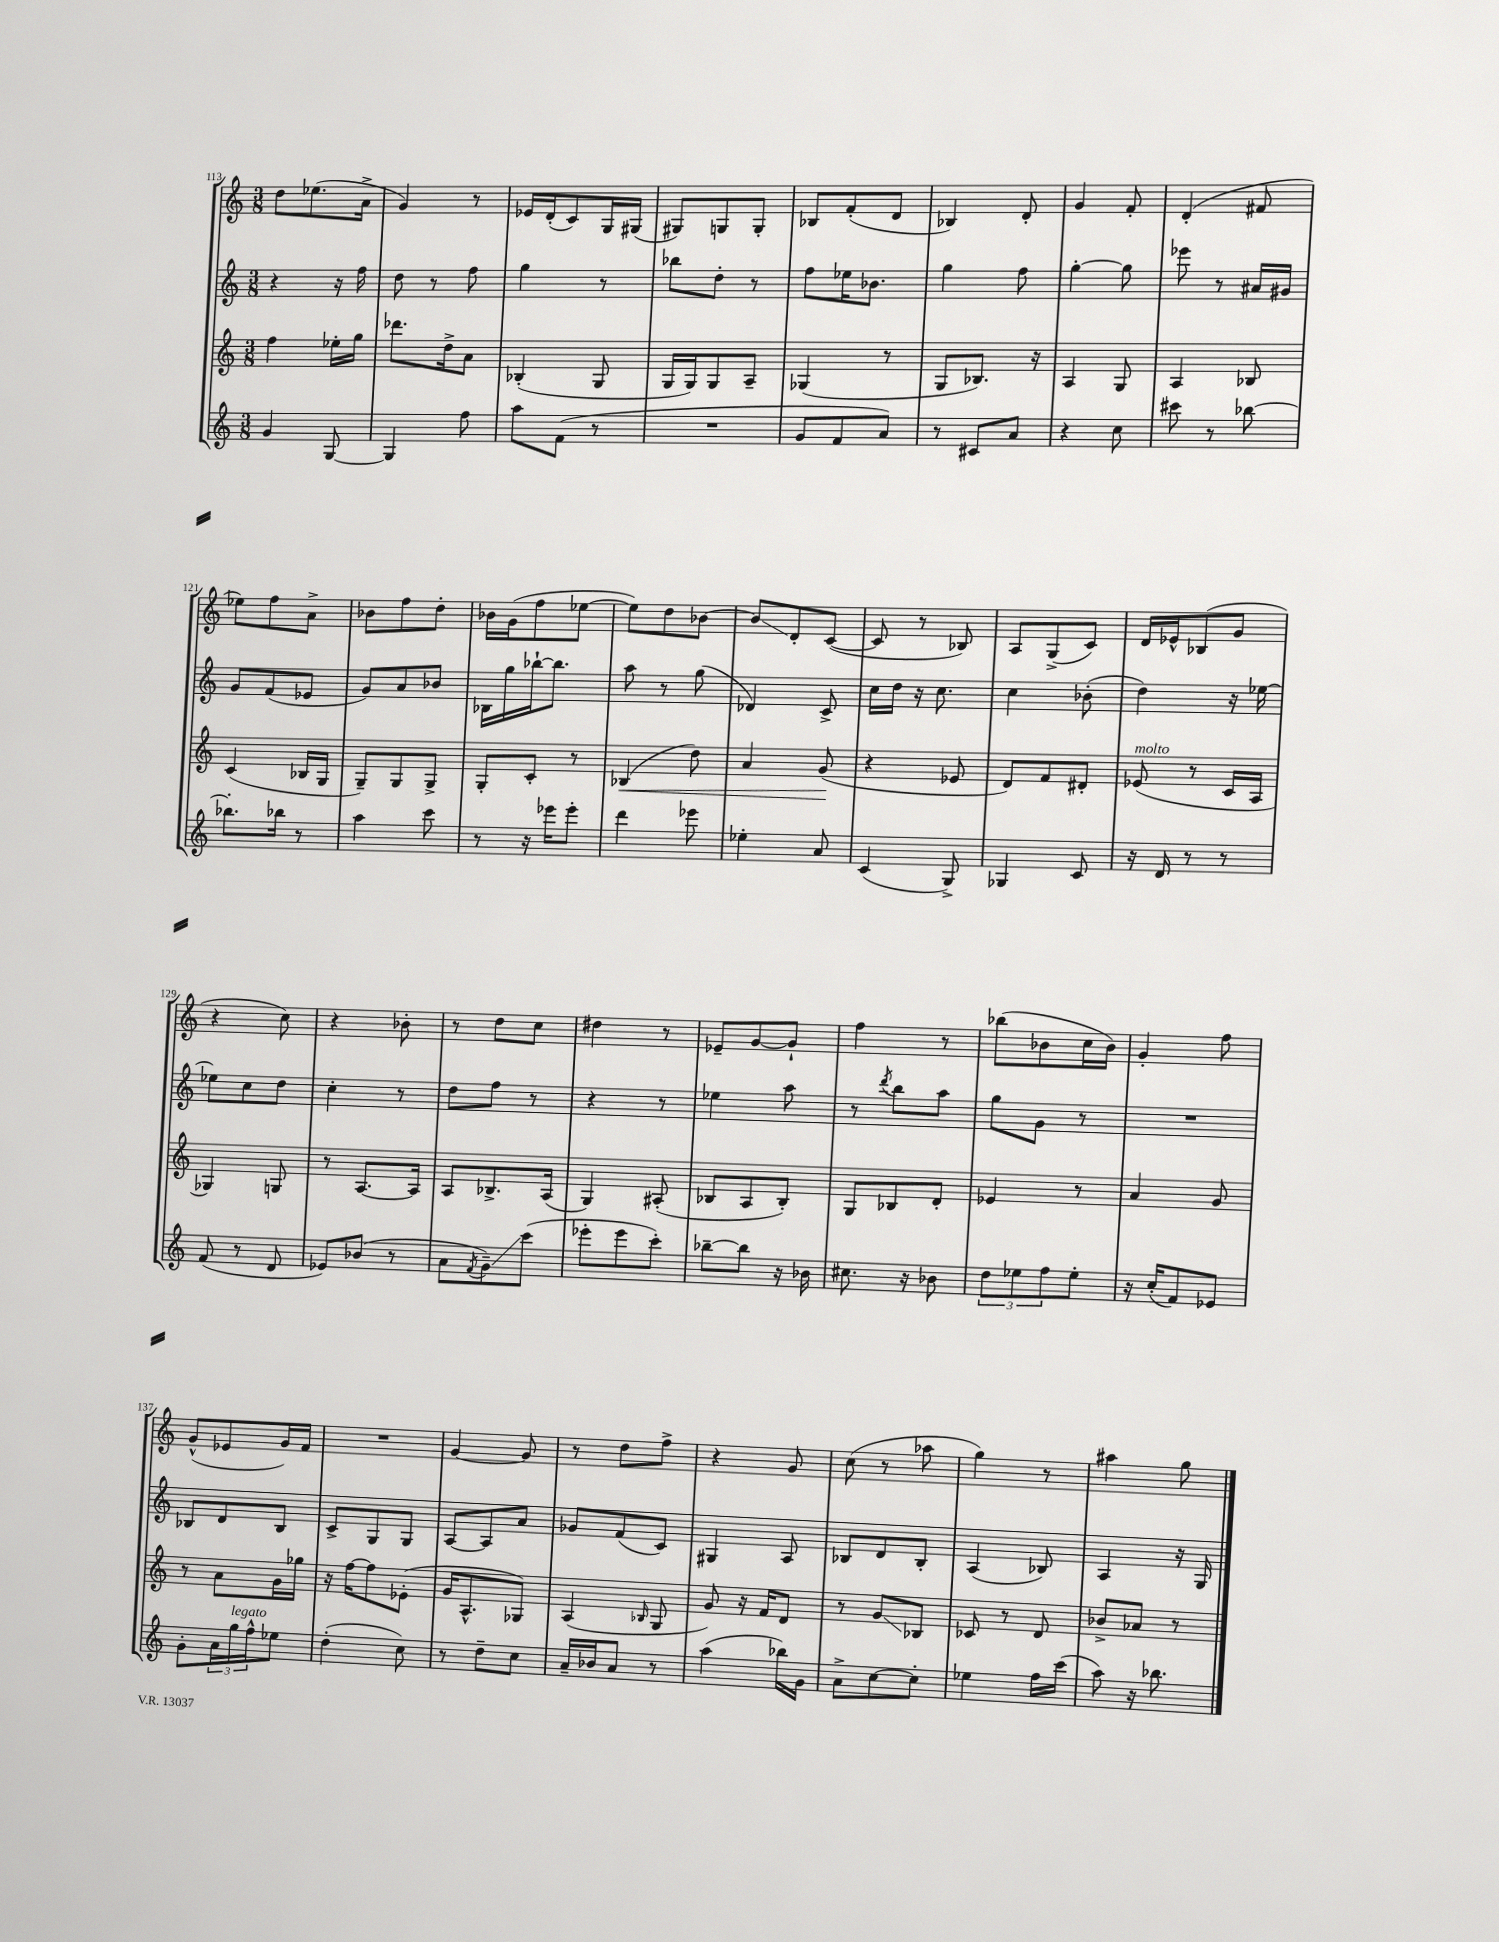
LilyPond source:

<<
\new StaffGroup <<
\new Staff = "s0" {
    \clef treble \key c \major \numericTimeSignature \time 3/8
    d''8 ees''8.( a'16-> |
    g'4) r8 |
    ees'16 d'16-.( c'8) g16 gis16( |
    gis8) g8 g8-. |
    bes8 f'8-.( d'8 |
    bes4) d'8-. |
    g'4 f'8-. |
    d'4-.( fis'8 |
    ees''8) f''8 a'8-> |
    bes'8 f''8 d''8-. |
    bes'16 g'16( f''8 ees''8~ |
    ees''8) d''8 bes'8~ |
    bes'8\glissando d'8-. c'8~( |
    c'8 r8 bes8) |
    a8 g8->( c'8) |
    d'16 ees'16-^ bes8( g'8 |
    r4 c''8) |
    r4 bes'8-. |
    r8 d''8 c''8 |
    dis''4 r8 |
    ees'8-- g'8~ g'8-! |
    f''4 r8 |
    bes''8( bes'8 c''16 bes'16) |
    g'4-. f''8 |
    g'8-^( ees'8 g'16) f'16 |
    R4. |
    g'4~ g'8 |
    r8 d''8 f''8-> |
    r4 g'8 |
    c''8( r8 aes''8 |
    g''4) r8 |
    ais''4 g''8 \bar "|." |
}
\new Staff = "s1" {
    \clef treble \key c \major \numericTimeSignature \time 3/8
    r4 r16 f''16 |
    d''8 r8 f''8 |
    g''4 r8 |
    bes''8 d''8-. r8 |
    f''8 ees''16 bes'8. |
    g''4 f''8 |
    g''4~-. g''8 |
    ees'''8 r8 ais'16 gis'16 |
    g'8 f'8( ees'8 |
    g'8) a'8 bes'8 |
    bes16 g''16 bes''16~-! bes''8. |
    a''8 r8 g''8( |
    des'4) c'8-> |
    c''16 d''16 r16 c''8. |
    c''4 bes'8-.( |
    d''4) r16 ees''16~ |
    ees''8 c''8 d''8 |
    c''4-. r8 |
    d''8 f''8 r8 |
    r4 r8 |
    ees''4 a''8 |
    r8 \acciaccatura { d'''8 } b''8 a''8 |
    g''8 g'8 r8 |
    R4. |
    bes8 d'8 bes8 |
    c'8-> g8 g8 |
    a8~ a8 a'8 |
    ges'8 f'8( c'8) |
    gis4 a8 |
    bes8 d'8 bes8-. |
    a4( bes8) |
    a4 r16 g16 \bar "|." |
}
\new Staff = "s2" {
    \clef treble \key c \major \numericTimeSignature \time 3/8
    f''4 ees''16-. g''16 |
    des'''8. d''16-> a'8 |
    bes4-.( g8 |
    g16 g16) g8 a8-- |
    ges4( r8 |
    g8 bes8.) r16 |
    a4 g8 |
    a4 bes8 |
    c'4( bes16 g16 |
    g8--) g8 g8-> |
    g8-. c'8-. r8 |
    bes4\<( d''8) |
    a'4 g'8\!( |
    r4 ees'8 |
    d'8) f'8 dis'8-. |
    ees'8^\markup { \italic "molto" }( r8 c'16 a16 |
    ges4) g8 |
    r8 a8.~ a16 |
    a8 bes8.-> a16( |
    g4) ais8-.( |
    bes8 a8 bes8-.) |
    g8 bes8 d'8-. |
    ees'4 r8 |
    a'4 g'8 |
    r8 a'8 g'16 ges''16 |
    r16 f''16~ f''8 ees'8-.( |
    g'16 a8.-^ ges8) |
    a4( \grace { bes16 } g8 |
    g'8) r16 f'16 d'8 |
    r8 g'8\glissando bes8 |
    ces'8 r8 d'8 |
    bes'8-> aes'8 r8 \bar "|." |
}
\new Staff = "s3" {
    \clef treble \key c \major \numericTimeSignature \time 3/8
    g'4 g8~ |
    g4 f''8 |
    a''8 f'8( r8 |
    R4. |
    g'8 f'8 a'8) |
    r8 cis'8 a'8 |
    r4 c''8 |
    cis'''8 r8 bes''8~ |
    bes''8.-. bes''16 r8 |
    a''4 c'''8 |
    r8 r16 ees'''16 ees'''8-. |
    d'''4 ees'''8 |
    ees''4-. a'8 |
    c'4( g8->) |
    ges4 c'8 |
    r16 d'16 r8 r8 |
    f'8( r8 d'8 |
    ees'8) bes'8( r8 |
    a'8 \acciaccatura { f'8 } g'8--\glissando) c'''8( |
    ees'''8-. ees'''8 c'''8-.) |
    bes''8~-- bes''8 r16 bes'16 |
    cis''8. r16 bes'8 |
    \tuplet 3/2 { d''8 ees''8 f''8 } ees''8-. |
    r16 c''16-.( f'8) ees'8 |
    g'8-. \tuplet 3/2 { a'16 g''16^\markup { \italic "legato" } f''16-^ } ees''8 |
    d''4-.( c''8) |
    r8 d''8-- c''8 |
    a'16-- bes'16 a'8 r8 |
    a''4( bes''16) g'16 |
    a'8-> c''8~ c''8-. |
    ees''4 f''16 c'''16( |
    a''8) r16 bes''8. \bar "|." |
}
>>
>>
\layout { \context { \Score currentBarNumber = #113 } }
